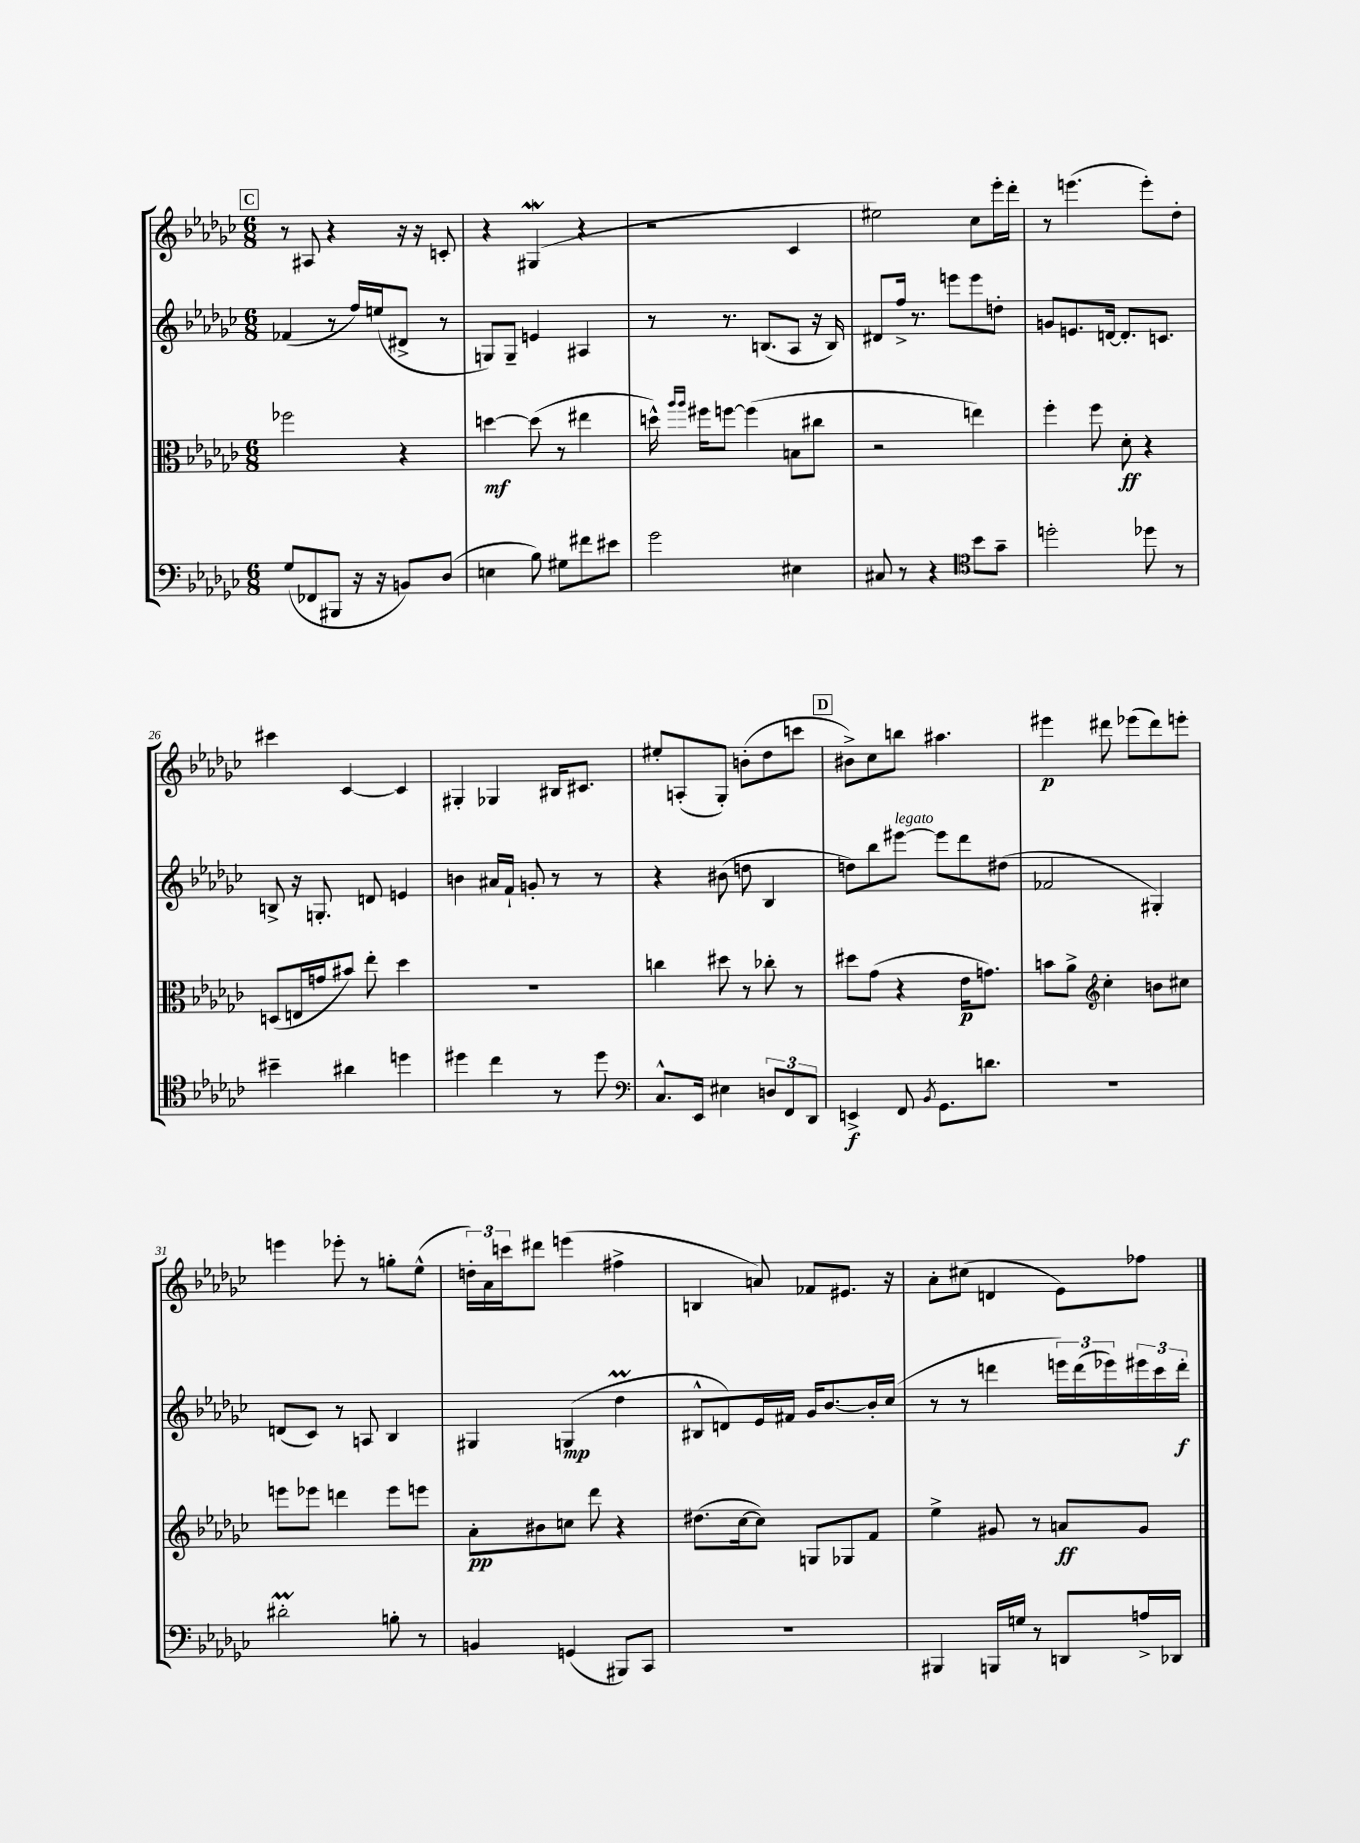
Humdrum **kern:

**kern	**kern	**kern	**kern
*staff4	*staff3	*staff2	*staff1
*clefF4	*clefC3	*clefG2	*clefG2
*k[b-e-a-d-g-c-]	*k[b-e-a-d-g-c-]	*k[b-e-a-d-g-c-]	*k[b-e-a-d-g-c-]
*M6/8	*M6/8	*M6/8	*M6/8
(8G-	2ff-	(4f-	8r
8FF-	.	.	8A#
8BBB#	.	8r	4r
16r	.	16ff)	.
16r	.	(16ee	.
8BB)	4r	8d#^	16r
.	.	.	16r
(8D-	.	8r	8c'
=	=	=	=
4E	[4dd	8G)	4r
.	.	8G~	.
8B-)	(8dd]	4e	(4G#
8G#	8r	.	.
8f#	4ee#	4A#	4r
8e#	.	.	.
=	=	=	=
2g-	16dd^^)	8r	2r
.	16qqaa-	.	.
.	16qqaa-	.	.
.	16ff#	.	.
.	[8ff	8.r	.
.	(4ff]	.	.
.	.	(8.B	.
4E#	8B	8A-	4c-
.	8cc#	16r	.
.	.	16B)	.
=	=	=	=
8C#	2r	8d#	2ee#)
8r	.	16ff^	.
.	.	8.r	.
4r	.	.	.
.	.	8eee	.
*clefC4	*	*	*
8b-	4ee)	8eee	8cc-
8g-~	.	8dd'	16eee-'
.	.	.	16ddd-'
=	=	=	=
2dd'	4ff'	8g	8r
.	.	8.e	(4.eee
.	8ff	.	.
.	.	[16d	.
.	8d-'	8.d']	.
8dd-	4r	.	8eee')
.	.	8.c	.
8r	.	.	8dd-'
=	=	=	=
4b#~	(8D	8B^	4ccc#
.	16E	16r	.
.	16g	8.G'	.
4a#	8b#)	.	[4c-
.	8ee-'	8d	.
4dd	4dd-	4e	4c-]
=	=	=	=
4dd#	2.r	4b	4G#'
4cc-	.	16a#	4G-
.	.	16f`	.
.	.	8g'	.
8r	.	8r	16B#
.	.	.	8.c#
8dd#	.	8r	.
=	=	=	=
*clefF4	*	*	*
8.C-^^	4cc	4r	8ee#'
.	.	.	(8A'
16EE-	.	.	.
4E#	8dd#	(8b#	8G-')
.	8r	8dd	(8b'
12D	8cc-'	4B-	8dd-
12FF	.	.	.
.	8r	.	8ccc
12DD-	.	.	.
=	=	=	=
4EE^	8dd#	8dd)	8b#^)
.	(8g-	8bb-	8cc-
8FF	4r	[8eee#	8bb
8qBB-	.	.	.
8.GG-	.	8eee#]	4.aa#
.	16e-	8ddd-	.
8.d	8.g)	.	.
.	.	(8dd#	.
=	=	=	=
2.r	8b	2f-	4eee#
.	8a-^	.	.
*	*clefG2	*	*
.	4cc-'	.	8ddd#
.	.	.	(8eee-
.	8b	4G#')	8ddd#)
.	8cc#	.	8eee'
=	=	=	=
2d#'	8eee	(8d	4eee
.	8eee-	8c-)	.
.	4ddd	8r	8eee-'
.	.	8A	8r
8B'	8eee-	4B-	8gg'
8r	8eee	.	(8ee-^^
=	=	=	=
4BB	8a-'	4G#	24dd')
.	.	.	24a-
.	.	.	24ccc
.	8b#	.	8ddd#
(4GG	8cc	(4G	(4eee
.	8ddd-	.	.
8BBB#)	4r	4dd-	4ff#^
8CC-	.	.	.
=	=	=	=
2.r	(8.dd#	8B#^^	4B
.	.	8d)	.
.	[16cc-	.	.
.	8cc-])	16e-	8a)
.	.	16f#	.
.	8G	16g-	8f-
.	.	[8.b-	.
.	8G-	.	8.e#
.	8f	16b-']	.
.	.	(16cc-	16r
=	=	=	=
4BBB#	4ee-^	8r	8a-'
.	.	8r	(8cc#
16BBB	8g#	4ddd	4d
16G	.	.	.
8r	8r	.	.
8DD	8a	24eee)	8e-)
.	.	(24ddd	.
.	.	24eee-)	.
16A^	8g#	24eee#	8ff-
.	.	24ccc-	.
16DD-	.	.	.
.	.	24ddd'	.
==	==	==	==
*-	*-	*-	*-
